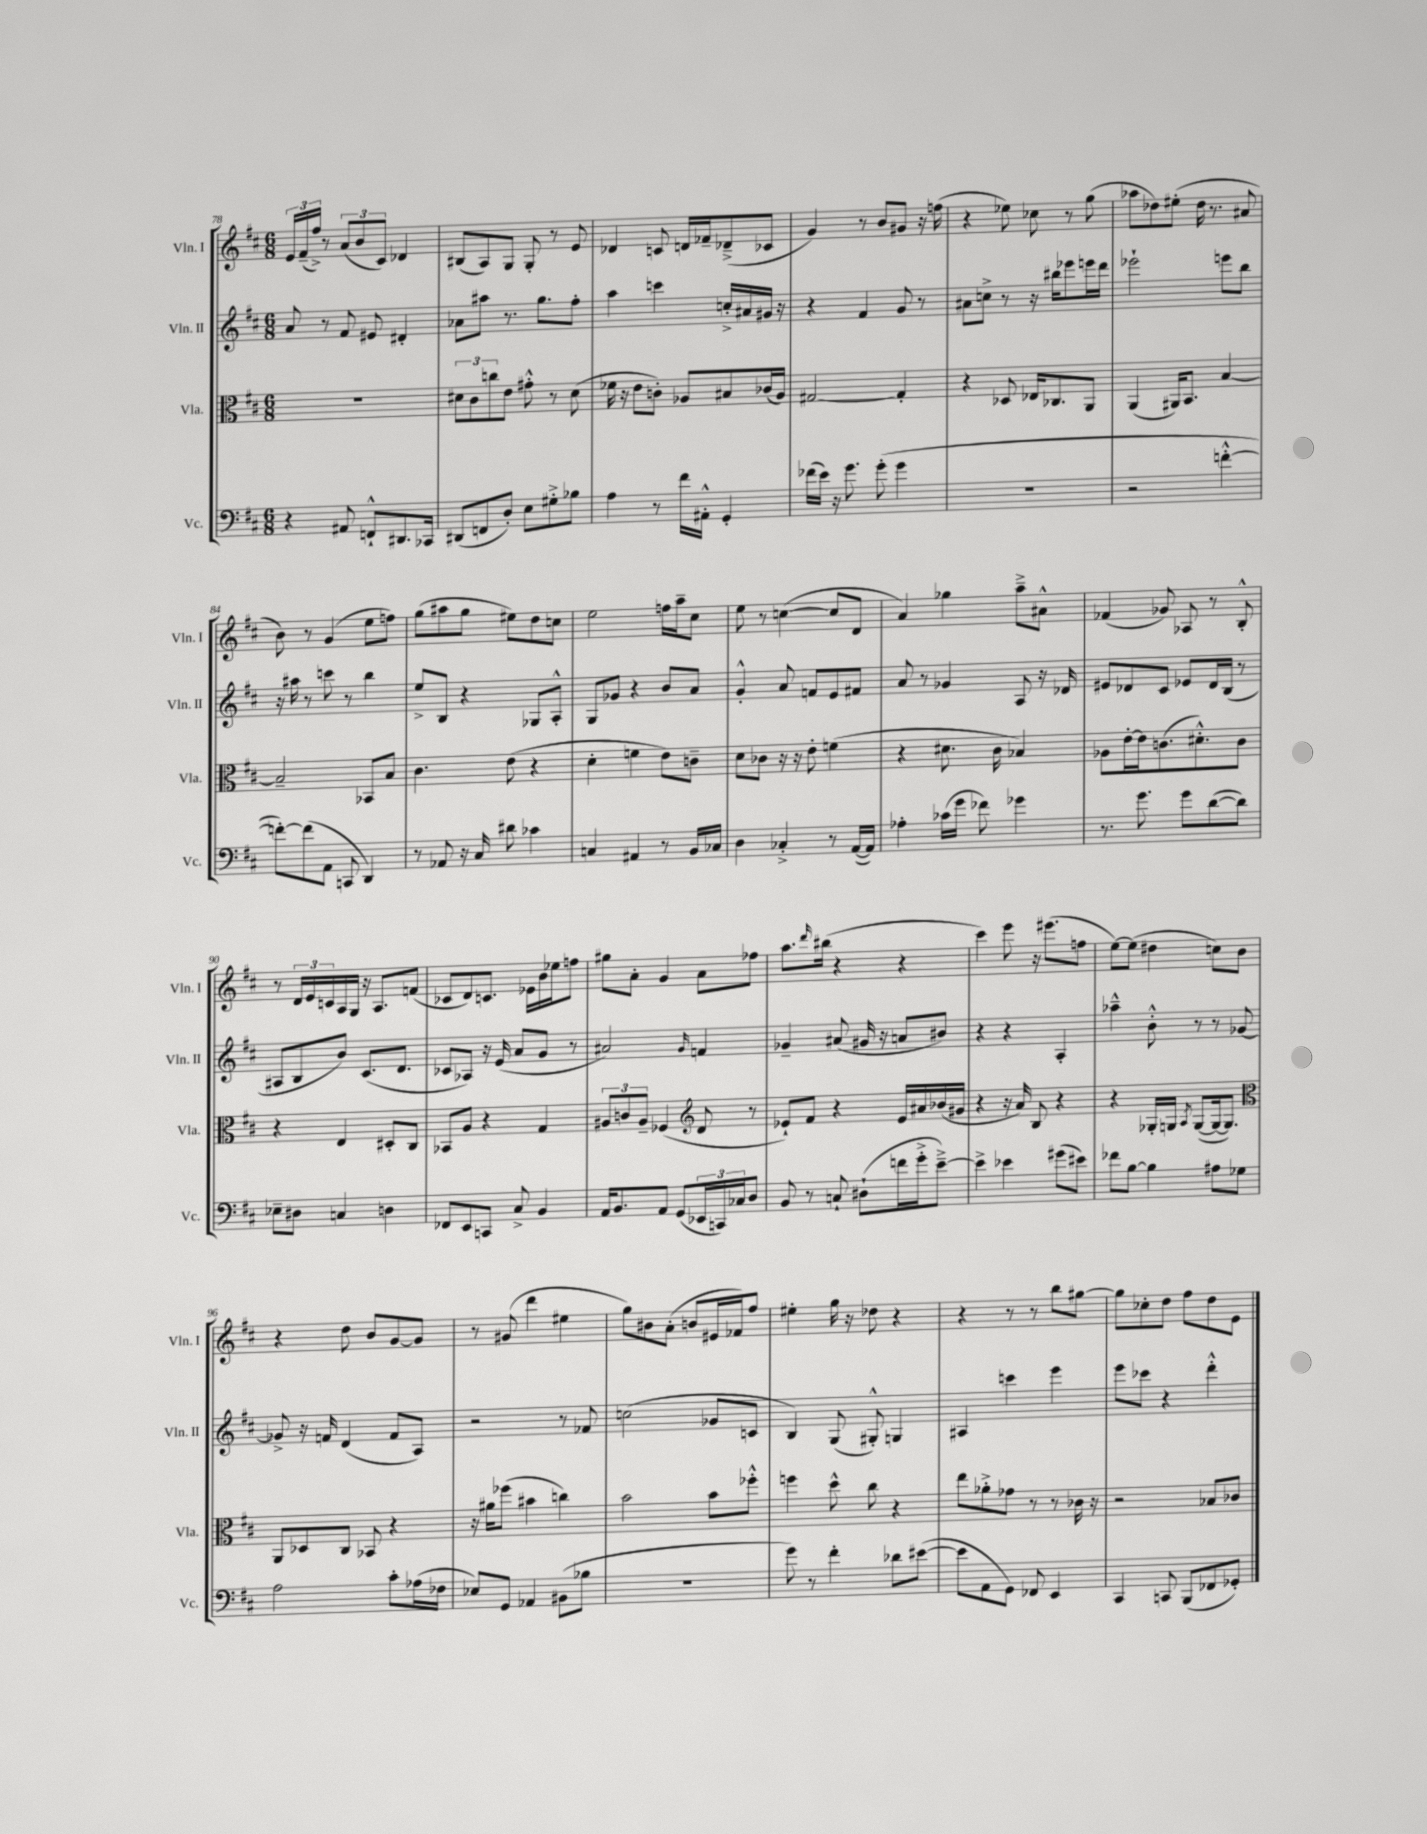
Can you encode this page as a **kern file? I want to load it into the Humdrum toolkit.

**kern	**kern	**kern	**kern
*staff4	*staff3	*staff2	*staff1
*clefF4	*clefC3	*clefG2	*clefG2
*k[f#c#]	*k[f#c#]	*k[f#c#]	*k[f#c#]
*M6/8	*M6/8	*M6/8	*M6/8
4r	2.r	8a	24e
.	.	.	(24f#~
.	.	.	24ff#^)
.	.	8r	8r
8AA#	.	8f#	(12a
.	.	.	12b
8FF`^^	.	8e#	.
.	.	.	12c#)
8.DD#	.	4d#'	4d-
16CC-	.	.	.
=	=	=	=
(8DD#	12d#	8a-	(8B#
.	12c#	.	.
8FF	.	8aa#	8A)
.	12cc	.	.
8D')	8e	8.r	8G
8E	8g#'^^	.	8G'
.	.	8.gg	.
8G#'^	8r	.	8r
8B-	(8d#	8ff#'	8e
=	=	=	=
4A	16f-	4aa	4d-
.	16r	.	.
.	8e	.	.
8r	8c')	4ccc	8c
16f#	8A-	.	16d
16AA#'^^	.	.	16f-~
4GG'	8B#	16cc'^	(8d-~^
.	.	16a#	.
.	(16c-	16g#	8c-
.	16A-)	16r	.
=	=	=	=
(16f-	[2G#	4r	4g)
16e)	.	.	.
16r	.	.	.
8.g	.	.	.
.	.	4f#	8r
(8g'	.	.	8b
4g	4G#']	8g	8g#
.	.	8r	16r
.	.	.	(16ff
=	=	=	=
2.r	4r	8a#	4r
.	.	8cc^	.
.	8D-	8r	8ee-)
.	16E-	16r	8cc-
.	8.C-	16bb#	.
.	.	8eee-	8r
.	8AA	16eee	(8gg
.	.	16ddd	.
=	=	=	=
2r	(4AA	2eee-`	8aa-
.	.	.	8dd-)
.	16AA#)	.	(8ee#'
.	8.BB	.	.
.	.	.	16dd-
.	.	.	8.r
[4f'^^	[4B	8eee	.
.	.	8bb	8a#
=	=	=	=
8f'_)	2B~]	16r	8b)
.	.	16aa#	.
(8f]	.	8r	8r
8AA	.	8ccc	(4g
8CC	.	8r	.
4DD)	8BB-	4bb	8ee
.	8B	.	8ff)
=	=	=	=
8r	4.c#	8ee^	(8gg
8AA-	.	8B	8aa#
16r	.	4r	8gg
16C#	.	.	.
8d#	(8e	.	8ee#)
4c-	4r	8G-	8dd
.	.	8A'^^	8cc
=	=	=	=
4C	4d'	8G	2ee
.	.	8g-	.
4AA#	4f	4r	.
8r	8e)	8b	16ff
.	.	.	16aa~
16BB	8c~	8a	8cc#
16C-	.	.	.
=	=	=	=
4D	8d	4g'^^	8ee
.	8c-	.	8r
4C-'^	16r	8a	([4cc
.	16r	.	.
.	8e'	8f	.
8r	(4f	8e	8cc]
([16AA	.	8f#	8d
16AA])	.	.	.
=	=	=	=
4A-'	4r	8a	4a)
.	.	8r	.
(16c-	8.d#	4g-	4gg-
16g	.	.	.
8f-)	.	.	.
.	16c#	.	.
4g-	4B-)	8A	8aa~^
.	.	16r	8a#^^
.	.	16d-	.
=	=	=	=
8.r	8A-	8e#	(4f-
.	[16e'	8d-	.
8.g	16e]	.	.
.	(8.c	8c#	8g-)
8g	.	8e-	8A-
.	8.d#'^^)	.	.
([8d	.	16d-	8r
.	.	(16B	.
8d])	8c	8r	8B'^^
=	=	=	=
8E-~	4r	8A#	8r
8D#	.	8B	24d
.	.	.	24e
.	.	.	24c
4C	4E	8b)	16A
.	.	.	16G
.	.	(8.c#	16r
.	.	.	8.A
4D	8D#'	.	.
.	.	8.d	.
.	8C#	.	(8f
=	=	=	=
8FF-	8BB-	8c-	8c-
8EE	8A	8A-)	8d)
8CC	4r	16r	8.c
.	.	(16e	.
8C#^	.	8a	.
.	.	.	16e-
4BB	4G	8g	16b
.	.	.	16ee-
.	.	8r	8ff
=	=	=	=
16AA	12A#	2a#)	8gg#
8.BB	.	.	.
.	12c	.	.
.	.	.	8a'
.	12A#~	.	.
8AA	(4F-	.	4g
(8GG	.	.	.
*	*clefG2	*	*
.	.	16qqg	.
24EE-	8d	4f	8a
24CC)	.	.	.
24C-	.	.	.
8D	8r	.	8ff-
=	=	=	=
8BB	8e-`)	4g-~	8.aa
8r	8f#	.	.
.	.	.	16qqddd
.	.	.	(16bb#
8C`	4r	(8a#	4r
(8D#`	.	16g#	.
.	.	16r	.
16f	16e-	8a	4r
16g'^	16a#	.	.
[8e~^)	(16b-	8b#)	.
.	16g#	.	.
=	=	=	=
4e^]	4r	4r	4ccc#)
4e-	16r	4r	8eee
.	16a)	.	.
.	8B	.	16r
.	.	.	(8.eee#
(8g#	4r	4A'	.
8e#)	.	.	8ff
=	=	=	=
8f-	4r	4aa-~^^	[8ee)
[8B	.	.	(8ee]
4B]	16G-'	8b'^^	4dd#
.	16G	.	.
.	8qA	.	.
.	([8G	8r	.
8A#	16G_	8r	8cc)
.	8.G])	.	.
8G-	.	[8g-	8b
=	=	=	=
*	*clefC3	*	*
2A	8AA	8g-^]	4r
.	8D-	16r	.
.	.	16f	.
.	8C#	(4d	8dd
.	8BB-	.	8b
8c#'	4r	8f	[8g
(16A-	.	8A)	8g]
16F-	.	.	.
=	=	=	=
8E-)	16r	2r	8r
.	16a#	.	.
8GG	(8ff-	.	(8g#
4AA-	4b#	.	4ddd
(8BB#	4cc)	8r	4ee#
8B-	.	8f-	.
=	=	=	=
2.r	2b	(2cc	8gg)
.	.	.	8b#
.	.	.	(8a'
.	.	.	8b
.	8b	8g-	16e#
.	.	.	16f-)
.	8ff-'^^	8c	8ff#
=	=	=	=
8g)	4ff	4B)	4ee#'
8r	.	.	.
4f#'	8dd^^	(8G	16gg
.	.	.	16r
.	8cc#	8G#'^^)	8dd-
8d-	4r	4G	4r
([8e#	.	.	.
=	=	=	=
8e#]	8ee	4A#	4r
8AA	8a-'^	.	.
8GG)	8g-	4ccc	8r
8FF-	8r	.	8r
4EE	8r	4eee	8bb
.	16c-	.	[8gg#
.	16r	.	.
=	=	=	=
4CC#	2r	8eee	8gg#]
.	.	8ccc-	8cc-'
8CC	.	4r	8dd
(8BBB	.	.	8ff#
8FF-	8B-	4ddd'^^	8dd
8GG-')	8c-	.	8e
==	==	==	==
*-	*-	*-	*-
